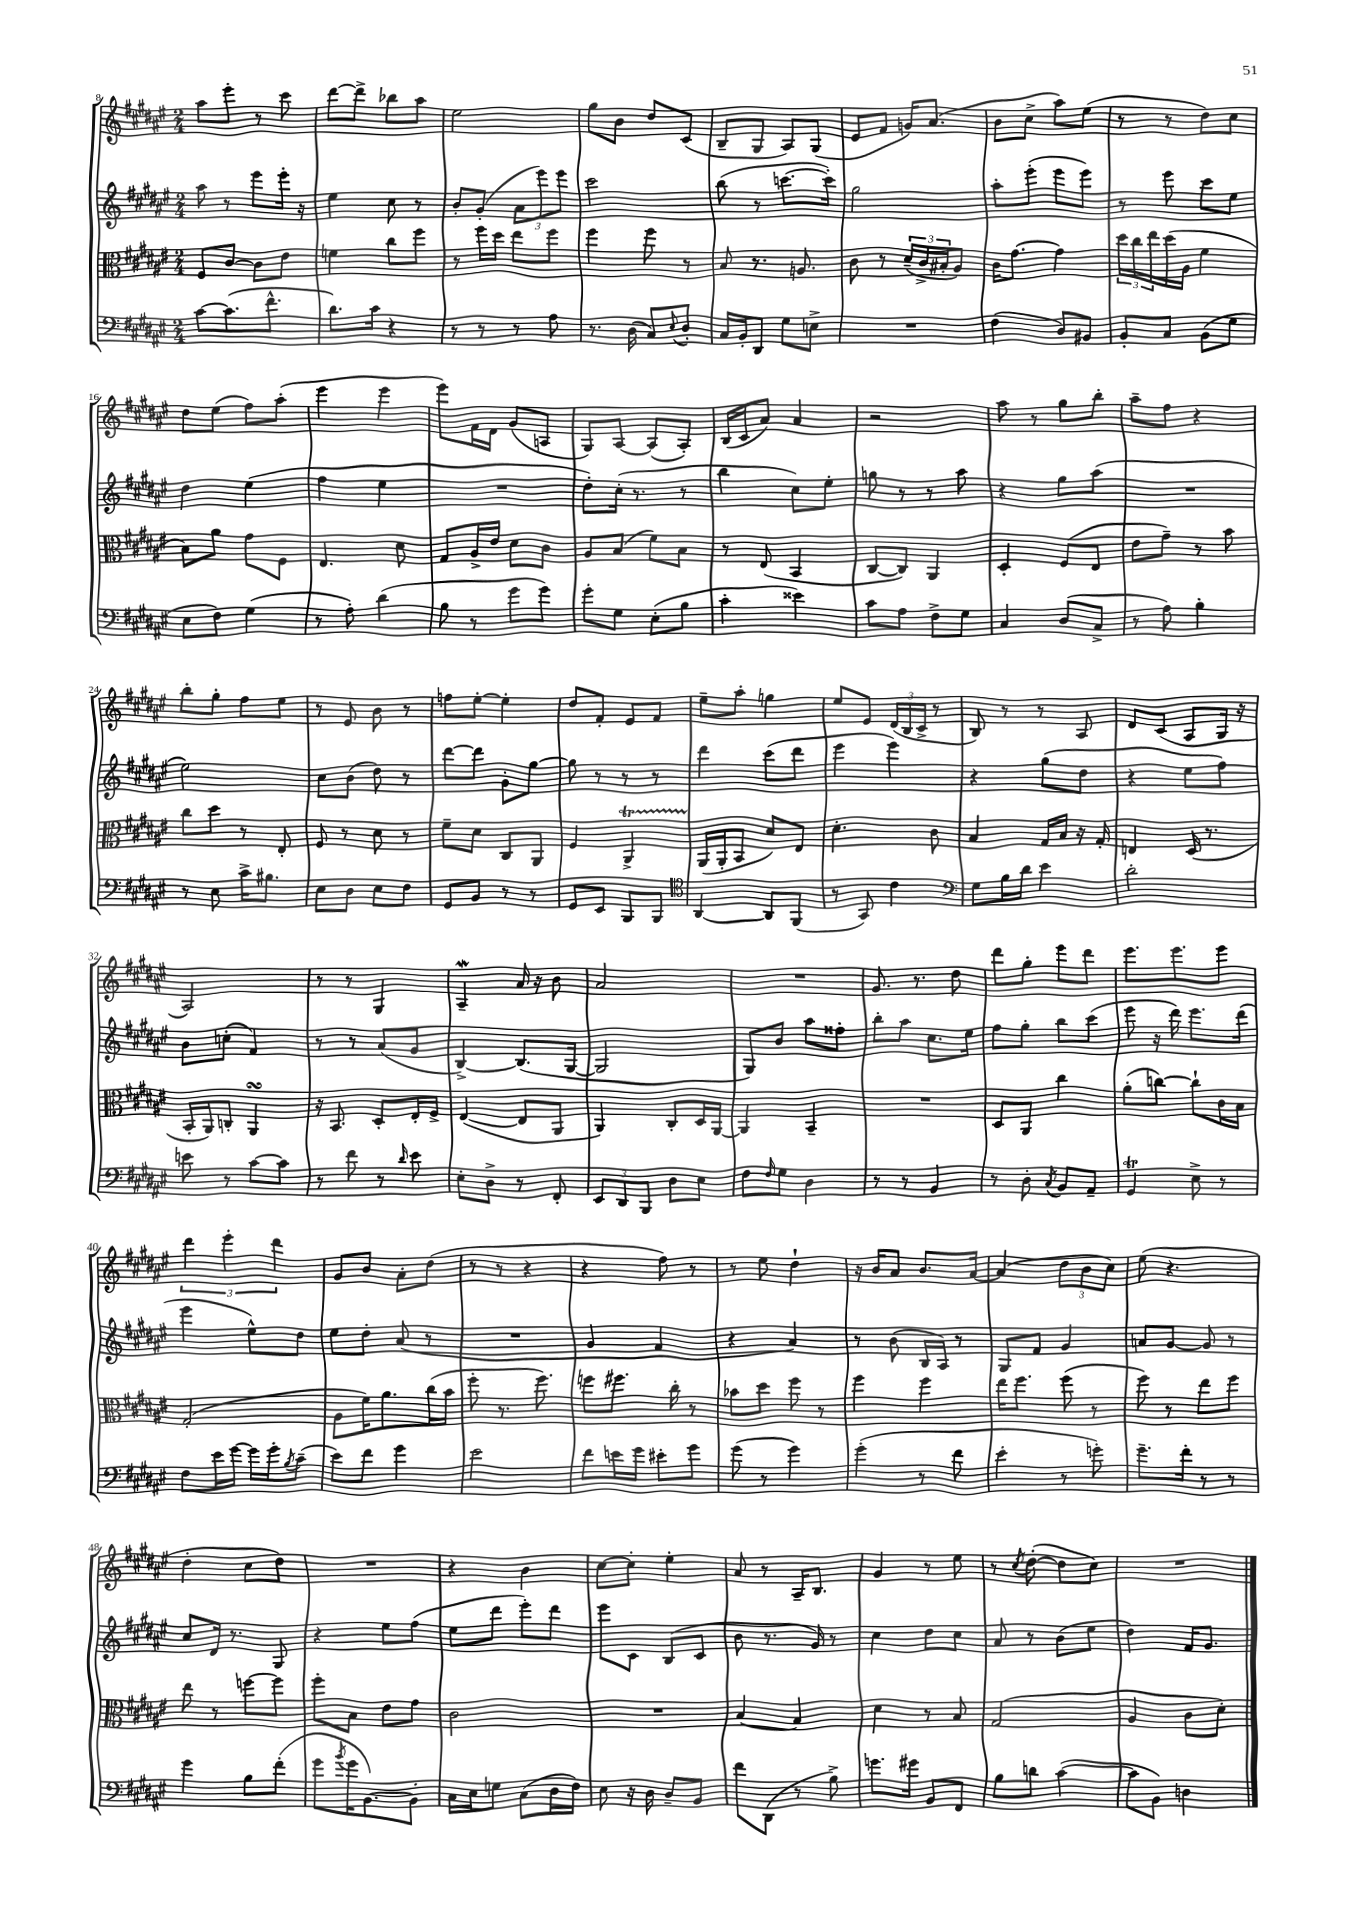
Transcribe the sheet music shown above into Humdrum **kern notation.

**kern	**kern	**kern	**kern
*part4	*part3	*part2	*part1
*staff4	*staff3	*staff2	*staff1
*clefF4	*clefC3	*clefG2	*clefG2
*k[f#c#g#d#a#e#]	*k[f#c#g#d#a#e#]	*k[f#c#g#d#a#e#]	*k[f#c#g#d#a#e#]
*M2/4	*M2/4	*M2/4	*M2/4
=8	=8	=8	=8
[8c#\L	8F#/L	8aa#\	8aa#\L
(8.c#\]	[8c#/J	8r	8eee#'\J
.	8c#\L]	8eee#\L	8r
8.f#^^\J	.	.	.
.	8e#\J	16eee#'\Jk	8ccc#\
.	.	16r	.
=9	=9	=9	=9
8.d#\L)	4fn\	4ee#\	[8ddd#\L
.	.	.	8ddd#^\J]
16c#\Jk	.	.	.
4r	8cc#\L	8cc#\	8bb-X\L
.	8ff#\J	8r	8aa#\J
=10	=10	=10	=10
8r	8r	8b'/L	2ee#\
8r	16ff#\LL	(8g#'/J	.
.	16dd#\JJ	.	.
8r	8ee#\L	12a#\L	.
.	.	12eee#\)	.
8A#\	8ff#\J	.	.
.	.	12eee#\J	.
=11	=11	=11	=11
8.r	4ff#\	2ccc#\	8gg#\L
.	.	.	8b\J
(16D#\	.	.	.
8C#/L)	8ff#\	.	8dd#/L
8qqE#/	.	.	.
8D#'/J	8r	.	(8c#/J
=12	=12	=12	=12
16C#/LL	8B/	(8bb\	8B~/L
16BB'/J	.	.	.
8DD#/J	8.r	8r	8G#/J
8G#\L	.	[8.cccn\L	8A#/L)
.	8.An/	.	.
8En^\J	.	.	(8G#/J
.	.	16ccc'\Jk])	.
=13	=13	=13	=13
2r	8c#\	2gg#\	8e#/L
.	8r	.	8f#/J
.	(24d#~/LL	.	16gn/KL)
.	24c#^/	.	.
.	.	.	(8.a#/J
.	24B#X'/J	.	.
.	8A#/J)	.	.
=14	=14	=14	=14
(4F#\	16c#\KL	8aa#'\L	8b\L
.	[8.g#\J	.	.
.	.	(8eee#'\J	8cc#^\J
8D#/L)	4g#\]	8eee#\L	8aa#\L)
8BB#X/J	.	8eee#\J)	(8ee#\J
=15	=15	=15	=15
8BB'/L	24dd#\LL	8r	8r
.	24cc#\	.	.
.	24ee#\	.	.
8C#/J	(16dd#\	8eee#\	8r
.	16A#\JJ	.	.
(8BB\L	4f#\	8ccc#\L	8dd#\L)
8G#\J	.	8ee#\J	8cc#\J
!!LO:LB:g=z
=16	=16	=16	=16
8E#\L	8B\L)	4dd#\	8dd#\L
8F#\J)	8a#\J	.	(8ee#\J
(4G#\	8g#\L	(4ee#\	8ff#\L)
.	8F#\J	.	(8aa#'\J
=17	=17	=17	=17
8r	4.E#/	4ff#\	4eee#\
8A#'\)	.	.	.
(4d#\	.	4ee#\	4eee#\
.	8d#\	.	.
=18	=18	=18	=18
8B\	8G#/L	2r	8eee#\L)
8r	16A#^/L	.	16f#\L
.	16e#/JJ	.	16d#\JJ
8g#\L	8d#\L	.	(8g#/L
8g#\J)	8c#\J	.	8An/J
=19	=19	=19	=19
8g#'\L	8A#/L	8dd#'\L)	8G#/L)
8G#\J	(8B/J	(16cc#'\Jk	[8A#/J
.	.	8.r	.
(8E#'\L	8f#\L)	.	(8A#/L]
8B\J	8B\J	8r	8A#'/J)
=20	=20	=20	=20
4c#'\	8r	4bb\	(16B/LL
.	.	.	16c#/J
.	(8E#/	.	8a#/J)
4e##X\)	4BB/	8cc#\L)	4a#/
.	.	8ee#'\J	.
=21	=21	=21	=21
8c#\L	[8C#/L	8ggn\	2r
8A#\J	8C#/J])	8r	.
8F#^\L	4AA#/	8r	.
8G#\J	.	8aa#\	.
=22	=22	=22	=22
4C#/	4D#'/	4r	8aa#\
.	.	.	8r
(8D#/L	(8F#/L	8gg#\L	8gg#\L
8C#^/J	8E#/J	(8aa#\J	8bb'\J
=23	=23	=23	=23
8r	8e#\L	2r	8aa#~\L
8A#\)	8g#~\J)	.	8ff#\J
4B'\	8r	.	4r
.	8b\	.	.
!!LO:LB:g=z
=24	=24	=24	=24
8r	8cc#\L	2ee#\)	8bb'\L
8E#\	8dd#\J	.	8gg#'\J
16c#^\KL	8r	.	8ff#\L
8.B#X\J	.	.	.
.	8E#'/	.	8ee#\J
=25	=25	=25	=25
8E#\L	8F#/	8cc#\L	8r
8D#\J	8r	(8b\J	8e#/
8E#\L	8d#\	8dd#\)	8b\
8F#\J	8r	8r	8r
=26	=26	=26	=26
8GG#/L	8f#~\L	[8ddd#\L	8ffn\L
8BB/J	8d#\J	8ddd#\J]	[8ee#'\J
8r	8C#/L	8g#'\L	4ee#'\]
8r	8AA#/J	[8gg#\J	.
=27	=27	=27	=27
8GG#/L	4F#/	8gg#\]	8dd#/L
8EE#/J	.	8r	8f#'/J
8BBB/L	4AA#t^/	8r	8e#/L
8BBB/J	.	8r	8f#/J
=28	=28	=28	=28
*clefC4	*	*	*
[4AA#/	(16AA#/LL	4ddd#\	8ee#~\L
.	16AA#'/J	.	.
.	8BB/J	.	8aa#'\J
8AA#/L]	8d#/L)	(8ccc#\L	4ggn\
(8FF#/J	8E#/J	8ddd#\J	.
=29	=29	=29	=29
8r	4.d#'\	4eee#\	8ee#/L
8GG#/)	.	.	8e#/J
4c#\	.	4eee#\)	(24d#/LL
.	.	.	24B/
.	.	.	24c#^/JJ
.	8c#\	.	8r
=30	=30	=30	=30
*clefF4	*	*	*
8G#\L	4B/	4r	8B/)
16B\L	.	.	8r
16d#\JJ	.	.	.
4e#\	16G#/LL	(8gg#\L	8r
.	16B/JJ	.	.
.	16r	8dd#\J	8A#/
.	16G#'/	.	.
=31	=31	=31	=31
2d#'\	4En/	4r	8d#/L
.	.	.	(8c#/J
.	(16D#/	8ee#\L	8A#/L
.	8.r	.	.
.	.	8ff#\J)	16G#/Jk
.	.	.	16r
!!LO:LB:g=z
=32	=32	=32	=32
8en\	16BB'/LL	8b\L	2A#/)
.	16AA#/J)	.	.
8r	8Cn'/J	(8ccn'\J	.
[8c#\L	4AA#sSsS/	4f#/)	.
8c#\J]	.	.	.
=33	=33	=33	=33
8r	16r	8r	8r
.	8.BB/	.	.
8f#\	.	8r	8r
8r	8D#'/L	(8a#/L	4G#/
16qqd#/	.	.	.
8e#\	16E#'/L	8g#/J	.
.	16F#^/JJ	.	.
=34	=34	=34	=34
8E#'\L	([4E#/	[4B^/)	4A#W~/
8D#^\J	.	.	.
8r	8E#/L]	(8.B/L]	16a#/
.	.	.	16r
8FF#'/	8AA#/J	.	8b\
.	.	[16G#/Jk	.
=35	=35	=35	=35
12EE#/L	4AA#/)	2G#/]	2a#/
12DD#/	.	.	.
12BBB/J	.	.	.
8D#\L	8C#'/L	.	.
8E#\J	16D#/L	.	.
.	[16AA#/JJ	.	.
=36	=36	=36	=36
8F#\L	4AA#/]	8G#/L)	2r
16qqF#/	.	.	.
8G#\J	.	8b/J	.
4D#\	4BB~/	8aa#\L	.
.	.	8ff##X'\J	.
=37	=37	=37	=37
8r	2r	8bb'\L	8.g#/
8r	.	8aa#\J	.
.	.	.	8.r
4BB/	.	8.cc#\L	.
.	.	.	8dd#\
.	.	16ee#\Jk	.
=38	=38	=38	=38
8r	8D#/L	8ff#\L	8ddd#\L
8D#'\	8AA#/J	8gg#'\J	8gg#'\J
8qC#/	.	.	.
8BB/L	4cc#\	8bb\L	8eee#\L
8AA#~/J	.	(8ccc#\J	8ddd#\J
=39	=39	=39	=39
4GG#T/	(8a#'\L	8eee#\	8.eee#\L
.	[8ccn\J)	16r	.
.	.	16ddd#\)	8.eee#\
8E#^\	8cc`\L]	8.eee#\L	.
8r	16c#\L	.	8eee#\J
.	16B\JJ	(16ddd#\Jk	.
!!LO:LB:g=z
=40	=40	=40	=40
8F#\L	(2G#'/	4eee#\	6ddd#\
16e#\L	.	.	.
.	.	.	6eee#'\
[16g#\JJ	.	.	.
16g#\LL]	.	8ee#^^\L)	.
16g#'\J	.	.	.
.	.	.	6ddd#\
8qB/	.	.	.
(8c#~\J	.	8dd#\J	.
=41	=41	=41	=41
8e#\L)	8A#\L	8ee#\L	8g#/L
8f#\J	16f#\K)	8dd#'\J	8b/J
.	8.a#\	.	.
4g#\	.	(8a#/	8a#'\L
.	(16cc#\L	8r	(8dd#\J
.	16b\JJ	.	.
=42	=42	=42	=42
2e#\	8ff#'\	2r	8r
.	8.r	.	8r
.	.	.	4r
.	8.ff#\)	.	.
=43	=43	=43	=43
8f#\L	8ffn\L	4g#/	4r
16en\L	8.ff#X\J	.	.
16g#\JJ	.	.	.
8e#X'\L	.	4f#/	8ff#\)
.	16cc#'\	.	.
8g#\J	8r	.	8r
=44	=44	=44	=44
(8g#\	8b-X\L	4r	8r
8r	8dd#\J	.	8ee#\
4g#\)	8ff#\	4a#/)	4dd#`\
.	8r	.	.
=45	=45	=45	=45
(4g#'\	4ff#\	8r	16r
.	.	.	16b/KL
.	.	(8b\	8a#/J
8r	4ff#\	16B/LL	8.b/L
.	.	16A#/JJ)	.
8f#\	.	8r	.
.	.	.	[16a#/Jk
=46	=46	=46	=46
4e#'\	16ee#\KL	8G#/L	(4a#/]
.	8.ff#\J	.	.
.	.	8f#/J	.
8r	(8ff#\	4g#/	12dd#\L
.	.	.	12b\
8gn'\)	8r	.	.
.	.	.	12cc#\J)
=47	=47	=47	=47
8.g#~\L	8ff#\)	8an/L	(8ee#\
.	8r	[8g#/J	4.r
16f#'\Jk	.	.	.
8r	8ee#\L	8g#/]	.
8r	8ff#\J	8r	.
!!LO:LB:g=z
=48	=48	=48	=48
4g#\	8ee#\	8cc#/L	4dd#'\
.	8r	16d#/Jk	.
.	.	8.r	.
8B\L	[8ffn\L	.	8cc#\L
(8f#'\J	8ff\J]	8G#/	8dd#\J)
=49	=49	=49	=49
8g#\L	8ff#'\L	4r	2r
8qb/	.	.	.
16g#\K	8B\J	.	.
[8.BB\)	.	.	.
.	8e#\L	8ee#\L	.
8BB'\J]	8g#\J	(8ff#\J	.
=50	=50	=50	=50
16C#\LL	2c#\	8ee#\L	4r
16E#\J	.	.	.
8Gn\J	.	8ddd#\J	.
(8C#\L	.	8eee#'\L)	4b\
16D#\L	.	8ddd#\J	.
16F#\JJ)	.	.	.
=51	=51	=51	=51
8E#\	2r	8eee#\L	[8cc#\L
16r	.	8c#\J	8cc#'\J]
16D#\	.	.	.
8D#~/L	.	(8B/L	4ee#'\
8BB/J	.	8c#/J	.
=52	=52	=52	=52
8f#\L	[4B/	8b\	8a#/
(8DD#\J	.	8.r	8r
8r	4B/]	.	16A#~/KL
.	.	16g#/)	8.B/J
8B^\)	.	8r	.
=53	=53	=53	=53
8.gn\L	4d#\	4cc#\	4g#/
16g#X\Jk	.	.	.
8BB/L	8r	8dd#\L	8r
8FF#/J	8B/	8cc#\J	8ee#\
=54	=54	=54	=54
8B\L	(2G#/	8a#/	8r
.	.	.	8qcc#/
8dn\J	.	8r	([8dd#'\
([4c#\	.	(8b\L	8dd#\L]
.	.	8ee#\J	8cc#\J)
=55	=55	=55	=55
8c#\L]	4A#/	4dd#\)	2r
8BB\J)	.	.	.
4Dn\	8c#\L	16f#/KL	.
.	.	8.g#/J	.
.	8d#'\J)	.	.
==	==	==	==
*-	*-	*-	*-
